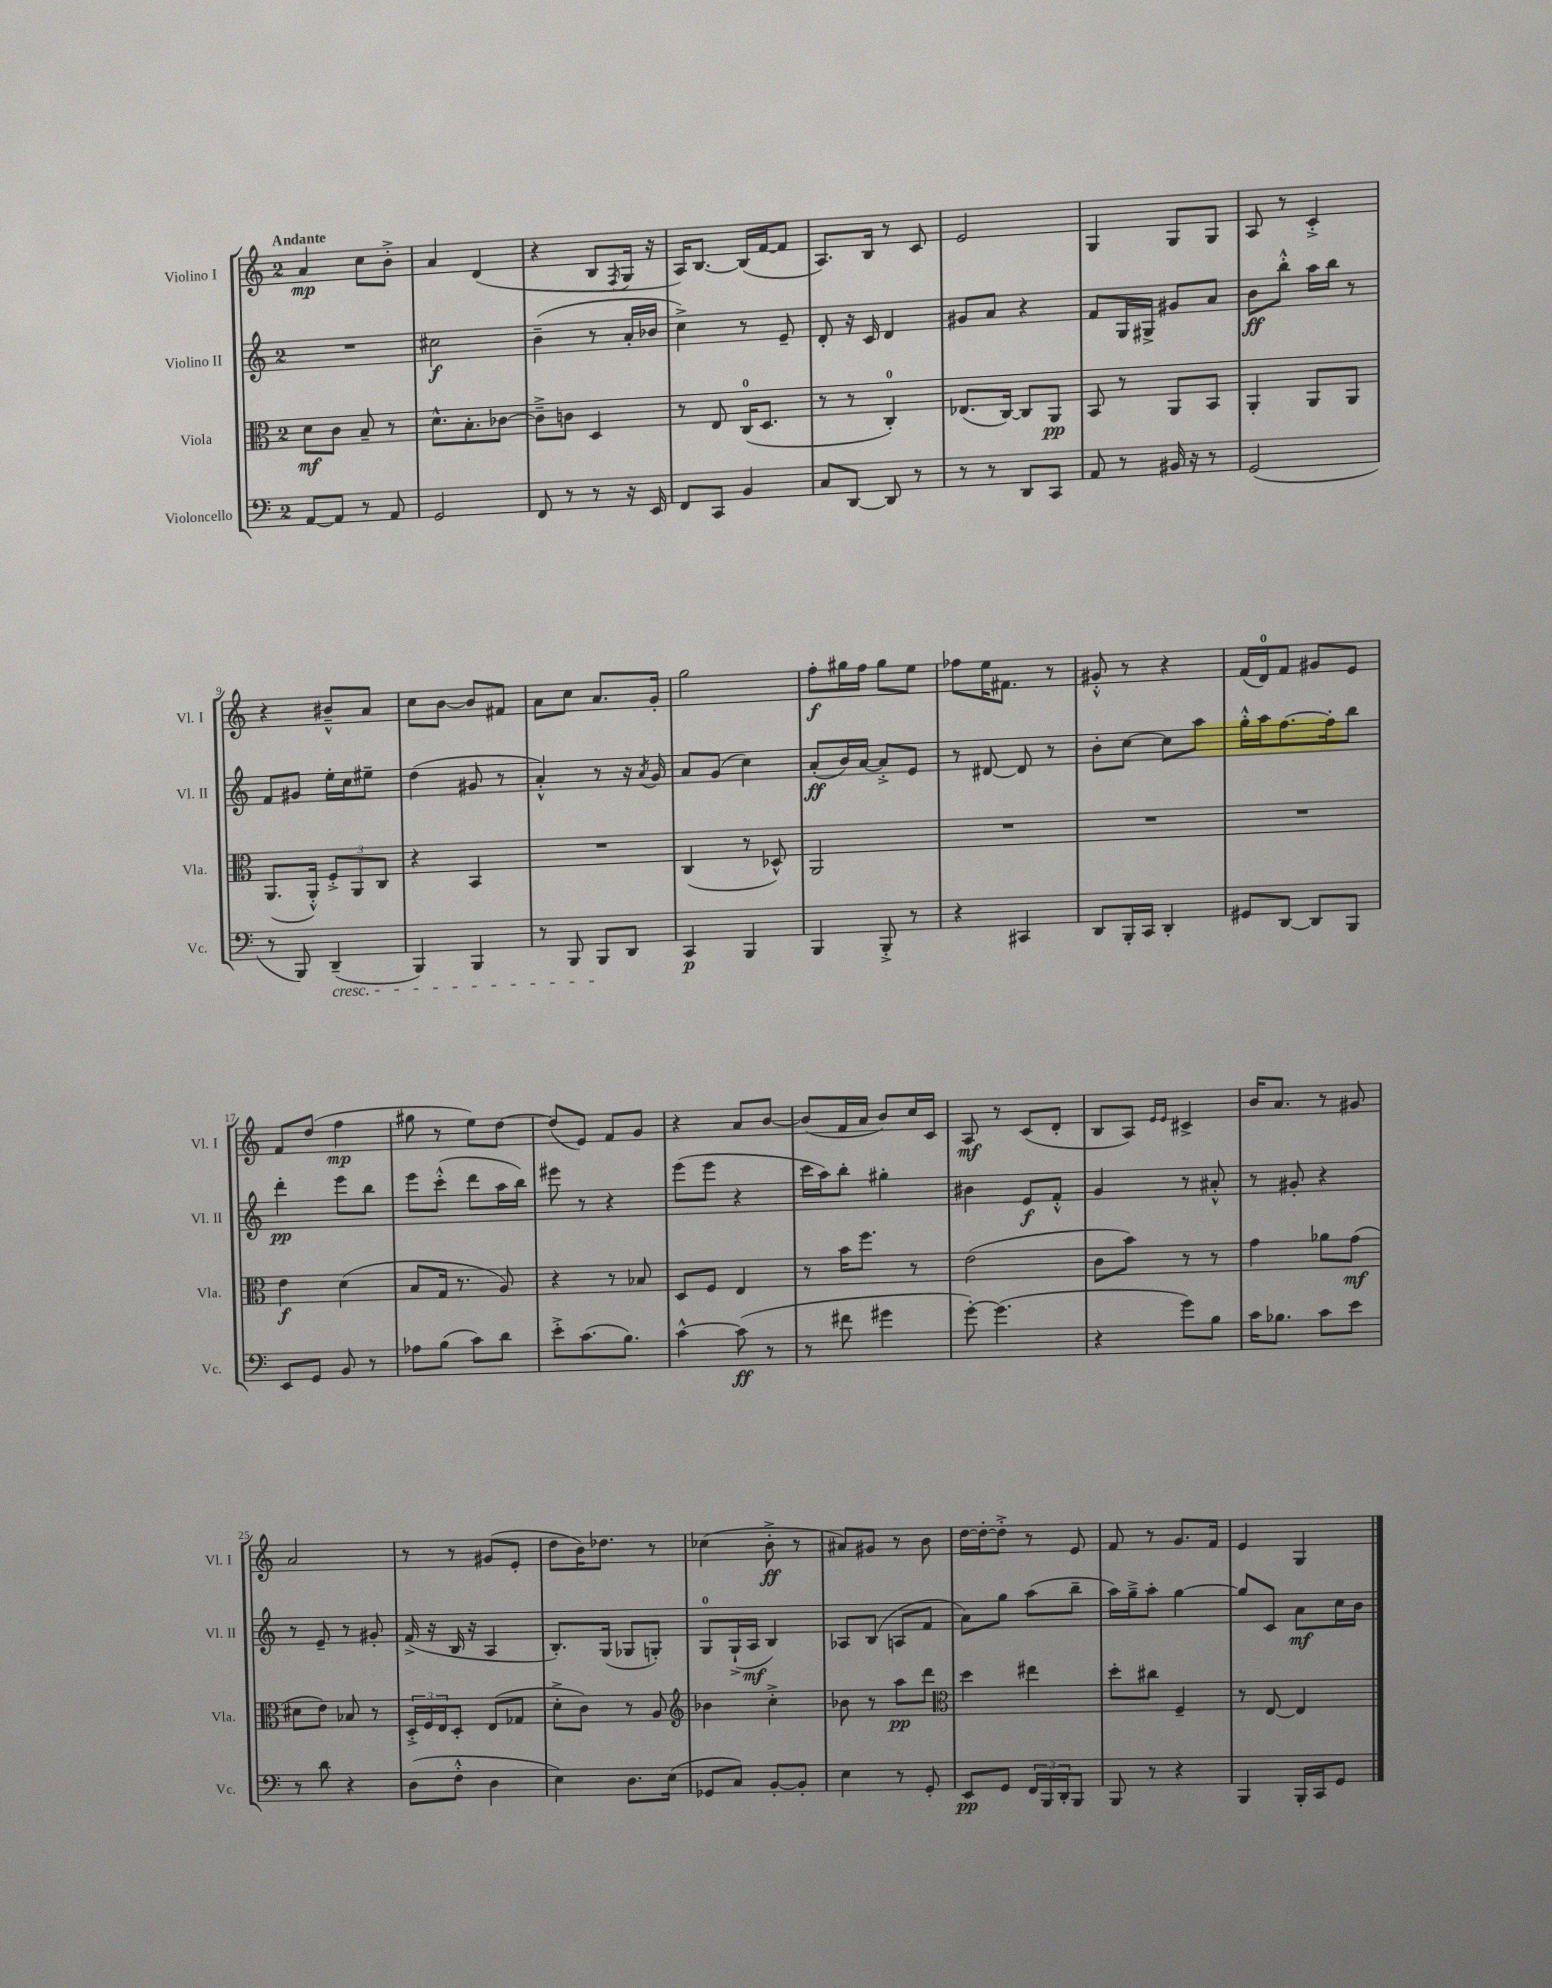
<<
\new StaffGroup <<
\new Staff = "s0" \with { instrumentName = "Violino I" shortInstrumentName = "Vl. I" } {
    \clef treble \key c \major \once \override Staff.TimeSignature.style = #'single-digit \time 2/4 \tempo "Andante"
    a'4\mp c''8 b'8-.-> |
    a'4 d'4( |
    r4 b8 \acciaccatura { f8 } g16 r16 |
    a16) b8.~ b16( f'16~ f'8 |
    a8.) b16 r8 c'8 |
    e'2 |
    g4 g8 g8 |
    a8 r8 c'4-.-> |
    r4 bis'8---^ a'8 |
    c''8 b'8~ b'8 fis'8 |
    a'8 c''8 a'8. g'16-. |
    g''2 |
    f''8-.\f gis''16 f''16 gis''8 e''8 |
    fes''8 e''16 fis'8. r8 |
    gis'8-.-^ r8 r4 |
    f'16( d'16-0) f'8 gis'8 e'8 |
    f'8 d''8( f''4\mp |
    gis''8 r8 e''8) d''8~ |
    d''8( e'8) f'8 g'8 |
    r4 a'8 b'8~ |
    b'8( f'16 a'16 b'8) c''16 c'16 |
    a8\mf r8 c'8( d'8-. |
    b8 a8) \grace { e'16 e'16 } cis'4-> |
    b'16 a'8. r8 gis'8 |
    a'2 |
    r8 r8 gis'8( e'8-. |
    d''8 b'16) des''8. r8 |
    ces''4( b'8-.->\ff r8 |
    ais'8) gis'8 r8 b'8 |
    d''16~ d''16~-. d''8-.-> r8 e'8 |
    f'8 r8 g'8. f'16 |
    e'4 g4 \bar "|." |
}
\new Staff = "s1" \with { instrumentName = "Violino II" shortInstrumentName = "Vl. II" } {
    \clef treble \key c \major \once \override Staff.TimeSignature.style = #'single-digit \time 2/4
    R2 |
    cis''2\f |
    b'4--( r8 a'16-. bes'16 |
    c''4->) r8 e'8-- |
    d'8-. r16 c'16 d'4 |
    gis'8 a'8 r4 |
    f'8 g16 gis16-> gis'8 a'8 |
    b'8\ff b''8-.-^ a''16 b''16 r8 |
    f'8 gis'8 e''16-. c''16 eis''8-- |
    d''4( gis'8 r8 |
    a'4-.-^) r8 r16 \acciaccatura { a'8 } g'16 |
    a'8 g'8( c''4) |
    a'8-.\ff( b'16) a'16~ a'8-.-> e'8 |
    r8 dis'8~ dis'8 r8 |
    b'8-. c''8~ c''8 a''8 |
    g''16-.-^ a''16 f''8.~ f''16-. b''8 |
    d'''4-.\pp e'''8 b''8 |
    e'''8 c'''8-.-^( d'''8 a''16 b''16) |
    eis'''8 r8 r4 |
    e'''8( e'''8 r4 |
    c'''16 a''16) b''8-. gis''4-. |
    bis'4 e'8\f f'8-.-^ |
    g'4 r8 ais'8-.-^ |
    r8 gis'8-. r4 |
    r8 e'8-- r8 gis'8-. |
    f'16->( r16 b16 r16 a4 |
    b8.-.) g16( ges8 g8-.) |
    g8-0 g16-!->( a16\mf b4) |
    aes8 b8( a8 f'8 |
    a'8) g''8 a''8( b''8-- |
    a''16) g''16---> a''8-. g''4~ |
    g''8 c'8 a'8\mf c''16 b'16 \bar "|." |
}
\new Staff = "s2" \with { instrumentName = "Viola" shortInstrumentName = "Vla." } {
    \clef alto \key c \major \once \override Staff.TimeSignature.style = #'single-digit \time 2/4
    d'8\mf c'8 b8-- r8 |
    d'8.-^ b8.-. ces'8~ |
    ces'8---> c'8 d4 |
    r8 e8 c16-0( d8. |
    r8 r8 c4-0-.) |
    ees8.( c16~) c8 a,8\pp |
    b,8 r8 a,8 b,8 |
    a,4-. a,8 a,8 |
    a,8.( a,16-.-^) \tuplet 3/2 { f8-.-> a,8 c8 } |
    r4 b,4 |
    R2 |
    c4( r8 des8-^) |
    a,2 |
    R2 |
    R2 |
    R2 |
    e'4\f d'4( |
    b8 g16 r8. a8) |
    r4 r8 bes8 |
    d8 f8 e4 |
    r8 b'16 f''8. r8 |
    e'2( |
    c'8 b'8) r8 r8 |
    g'4 aes'8 g'8\mf( |
    dis'8 e'8) bes8 r8 |
    \tuplet 3/2 { d16-.-> f16 e16 } d8-. e8( ges8 |
    d'8-.-> c'8) r8 a8 |
    \clef treble bes'4 c''4-.-> |
    bes'8 r8 a''8\pp d'''8 |
    \clef alto d''4 eis''4 |
    d''8-. cis''8 f4-- |
    r8 e8~ e4 \bar "|." |
}
\new Staff = "s3" \with { instrumentName = "Violoncello" shortInstrumentName = "Vc." } {
    \clef bass \key c \major \once \override Staff.TimeSignature.style = #'single-digit \time 2/4
    a,8~ a,8 r8 a,8 |
    g,2 |
    f,8 r8 r8 r16 e,16 |
    f,8 c,8 b,4 |
    c8 d,8~ d,8 r8 |
    r8 r8 d,8 c,8 |
    a,8 r8 bis,16 r16 r8 |
    g,2( |
    r8 b,,8) d,4--\cresc( |
    b,,4) b,,4 |
    r8 b,,8 b,,8\! d,8 |
    c,4\p b,,4 |
    b,,4 b,,8-.-> r8 |
    r4 cis,4 |
    d,8 b,,16-. c,16 d,4-. |
    gis,8 d,8~ d,8 b,,8 |
    e,8 g,8 b,8 r8 |
    aes8 b8( c'8) d'8 |
    e'8-.-> c'8.( b8.) |
    c'4~-^ c'8\ff( r8 |
    r8 fis'8 gis'4 |
    g'8~-.) g'4.( |
    r4 g'8) b8 |
    c'16 bes8. c'8 e'8 |
    r8 d'8 r4 |
    d8( f8-.-^ d4 |
    e4) d8. e16( |
    ges,8 c8) b,8~-. b,8-. |
    e4 r8 g,8-. |
    e,8\pp g,8 \tuplet 3/2 { f,16 b,,16 d,16-. } b,,8 |
    b,,8 r8 r4 |
    b,,4 b,,16-. c,16 g,8 \bar "|." |
}
>>
>>
